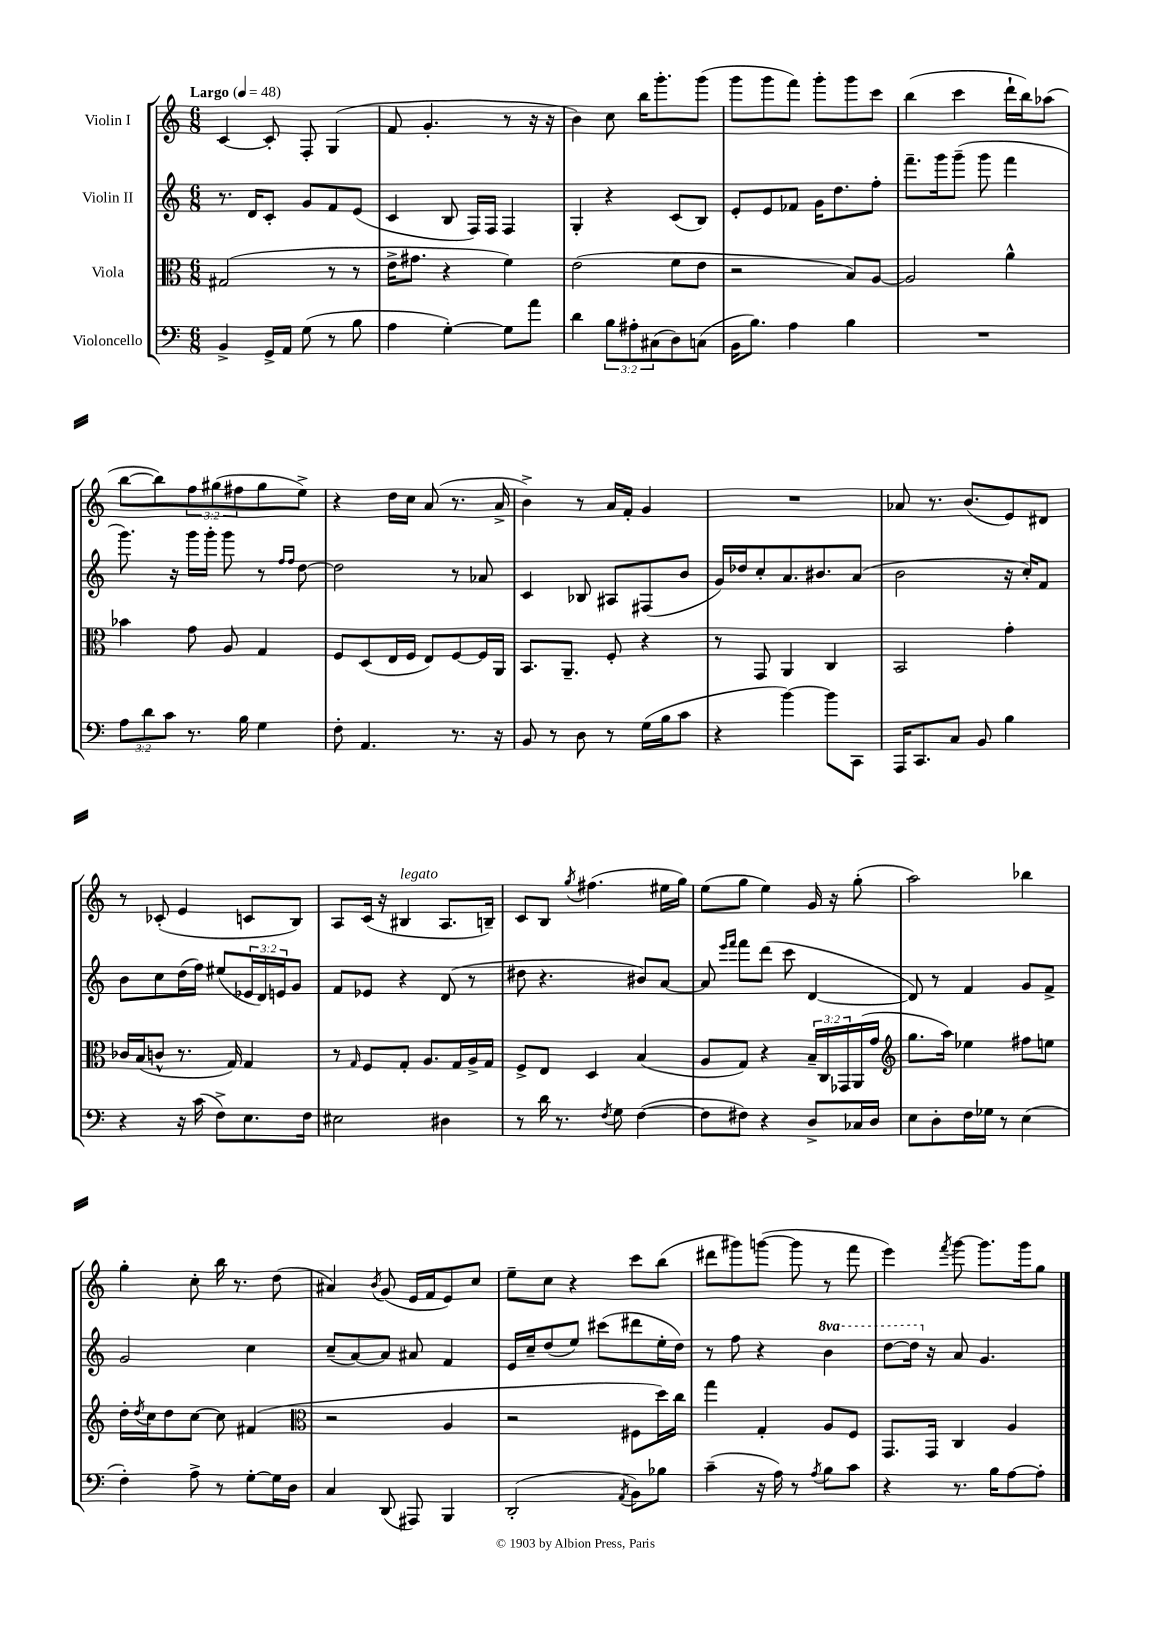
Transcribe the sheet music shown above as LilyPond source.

<<
\new StaffGroup <<
\new Staff = "s0" \with { instrumentName = "Violin I" } {
    \clef treble \key c \major \numericTimeSignature \time 6/8 \override Staff.TupletNumber.text = #tuplet-number::calc-fraction-text \tempo "Largo" 4 = 48
    c'4~ c'8-. f8-. g4( |
    f'8 g'4.-. r8 r16 r16 |
    b'4) c''8 b''16 g'''8.-. g'''8( |
    g'''8 g'''8 f'''8) g'''8-. g'''8 c'''8 |
    b''4( c'''4 d'''16-! b''16) aes''8( |
    b''8~ b''8) \tuplet 3/2 { f''8 gis''8( fis''8 } gis''8 e''8->) |
    r4 d''16 c''16 a'8( r8. a'16-> |
    b'4->) r8 a'16 f'16-. g'4 |
    R2. |
    aes'8 r8. b'8.( e'8) dis'8 |
    r8 ces'8-.( e'4 c'8 b8) |
    a8 c'16( r16 bis4^\markup { \italic "legato" } a8. b16--) |
    c'8 b8 \acciaccatura { g''8 } fis''4.( eis''16 g''16) |
    e''8( g''8 e''4) g'16 r16 g''8-.( |
    a''2) bes''4 |
    g''4-. c''8-. b''16 r8. d''8( |
    ais'4) \acciaccatura { b'8 } g'8( e'16 f'16 e'8) c''8 |
    e''8-- c''8 r4 c'''8 b''8( |
    dis'''8 gis'''8) g'''8~( g'''8 r8 f'''8 |
    e'''4) \acciaccatura { f'''8 } g'''8~ g'''8. g'''16 g''8 \bar "|." |
}
\new Staff = "s1" \with { instrumentName = "Violin II" } {
    \clef treble \key c \major \numericTimeSignature \time 6/8 \override Staff.TupletNumber.text = #tuplet-number::calc-fraction-text \set Staff.ottavationMarkups = #ottavation-simple-ordinals
    r8. d'16 c'8-. g'8 f'8 e'8( |
    c'4 b8 f16) f16 f4 |
    g4-. r4 c'8( b8) |
    e'8-. e'8 fes'8 g'16 d''8. f''8-. |
    f'''8.-- g'''16 g'''8--( g'''8 f'''4 |
    g'''8.) r16 g'''16 g'''16-. g'''8 r8 \grace { f''16 f''16 } d''8~ |
    d''2 r8 aes'8 |
    c'4 bes8 ais8 fis8( b'8 |
    g'16) des''16 c''8-. a'8. bis'8. a'8( |
    b'2 r16 c''16-.) f'8 |
    b'8 c''8 d''16( f''16) eis''8( \tuplet 3/2 { ees'16 d'16) e'16 } g'8 |
    f'8 ees'8 r4 d'8( r8 |
    dis''8 r4. bis'8) a'8~ |
    a'8 \grace { e'''16 f'''16 } f'''8 d'''8( c'''8 d'4~ |
    d'8) r8 f'4 g'8 f'8-> |
    g'2 c''4 |
    c''8--( a'8~) a'8 ais'8 f'4 |
    e'16 c''16-- d''8( e''8) cis'''8( dis'''8 e''16-. d''16) |
    r8 f''8 r4 \ottava #1 b''4 |
    d'''8~ d'''16 \ottava #0 r16 a'8 g'4. \bar "|." |
}
\new Staff = "s2" \with { instrumentName = "Viola" } {
    \clef alto \key c \major \numericTimeSignature \time 6/8 \override Staff.TupletNumber.text = #tuplet-number::calc-fraction-text
    gis2( r8 r8 |
    e'16-> gis'8. r4 f'4) |
    e'2( f'8 e'8 |
    r2 b8) a8~ |
    a2 a'4-^ |
    bes'4 g'8 a8 g4 |
    f8 d8( e16 f16 e8) f8~ f16 a,16 |
    b,8. a,8.-- f8-. r4 |
    r8 g,8 a,4 c4 |
    b,2 g'4-. |
    ces'16 b16( c'8-^ r8. g16) g4 |
    r8 \grace { g16 } f8 g8-. a8. g16 a16-> g16 |
    f8-> e8 d4 b4( |
    a8 g8) r4 \tuplet 3/2 { b16-- c16 ges,16 } a,16( g'16 |
    \clef treble g''8. a''16) ees''4 fis''8 e''8 |
    d''16-. \acciaccatura { d''8 } c''16 d''8 c''8~ c''8 fis'4( |
    \clef alto r2 a4 |
    r2 fis8 d''16) c''16 |
    g''4 g4-. a8 f8 |
    g,8. g,16 c4 a4 \bar "|." |
}
\new Staff = "s3" \with { instrumentName = "Violoncello" } {
    \clef bass \key c \major \numericTimeSignature \time 6/8 \override Staff.TupletNumber.text = #tuplet-number::calc-fraction-text
    b,4-> g,16-> a,16 g8( r8 b8 |
    a4 g4~-.) g8 a'8 |
    d'4 \tuplet 3/2 { b8 ais8-. cis8( } d8) c8( |
    b,16 b8.) a4 b4 |
    R2. |
    \tuplet 3/2 { a8 d'8 c'8 } r8. b16 g4 |
    f8-. a,4. r8. r16 |
    b,8 r8 d8 r8 g16( b16 c'8 |
    r4 b'4~) b'8 c,8 |
    a,,16 c,8. c8 b,8 b4 |
    r4 r16 c'16( f8->) e8. f16 |
    eis2 dis4 |
    r8 d'16 r8. \acciaccatura { f8 } g8 f4~( |
    f8 fis8) r4 d8-> ces16 d16 |
    e8 d8-. f16 ges16 r8 e4( |
    f4-.) a8-> r8 g8~-. g16 d16 |
    c4 d,8( ais,,8) b,,4 |
    d,2-.( \acciaccatura { a,8 } b,8) bes8 |
    c'4--( r16 a16) r8 \acciaccatura { a8 } b8 c'8 |
    r4 r8. b16 a8~ a8-. \bar "|." |
}
>>
>>
\layout { \context { \Score \remove "Bar_number_engraver" } }
